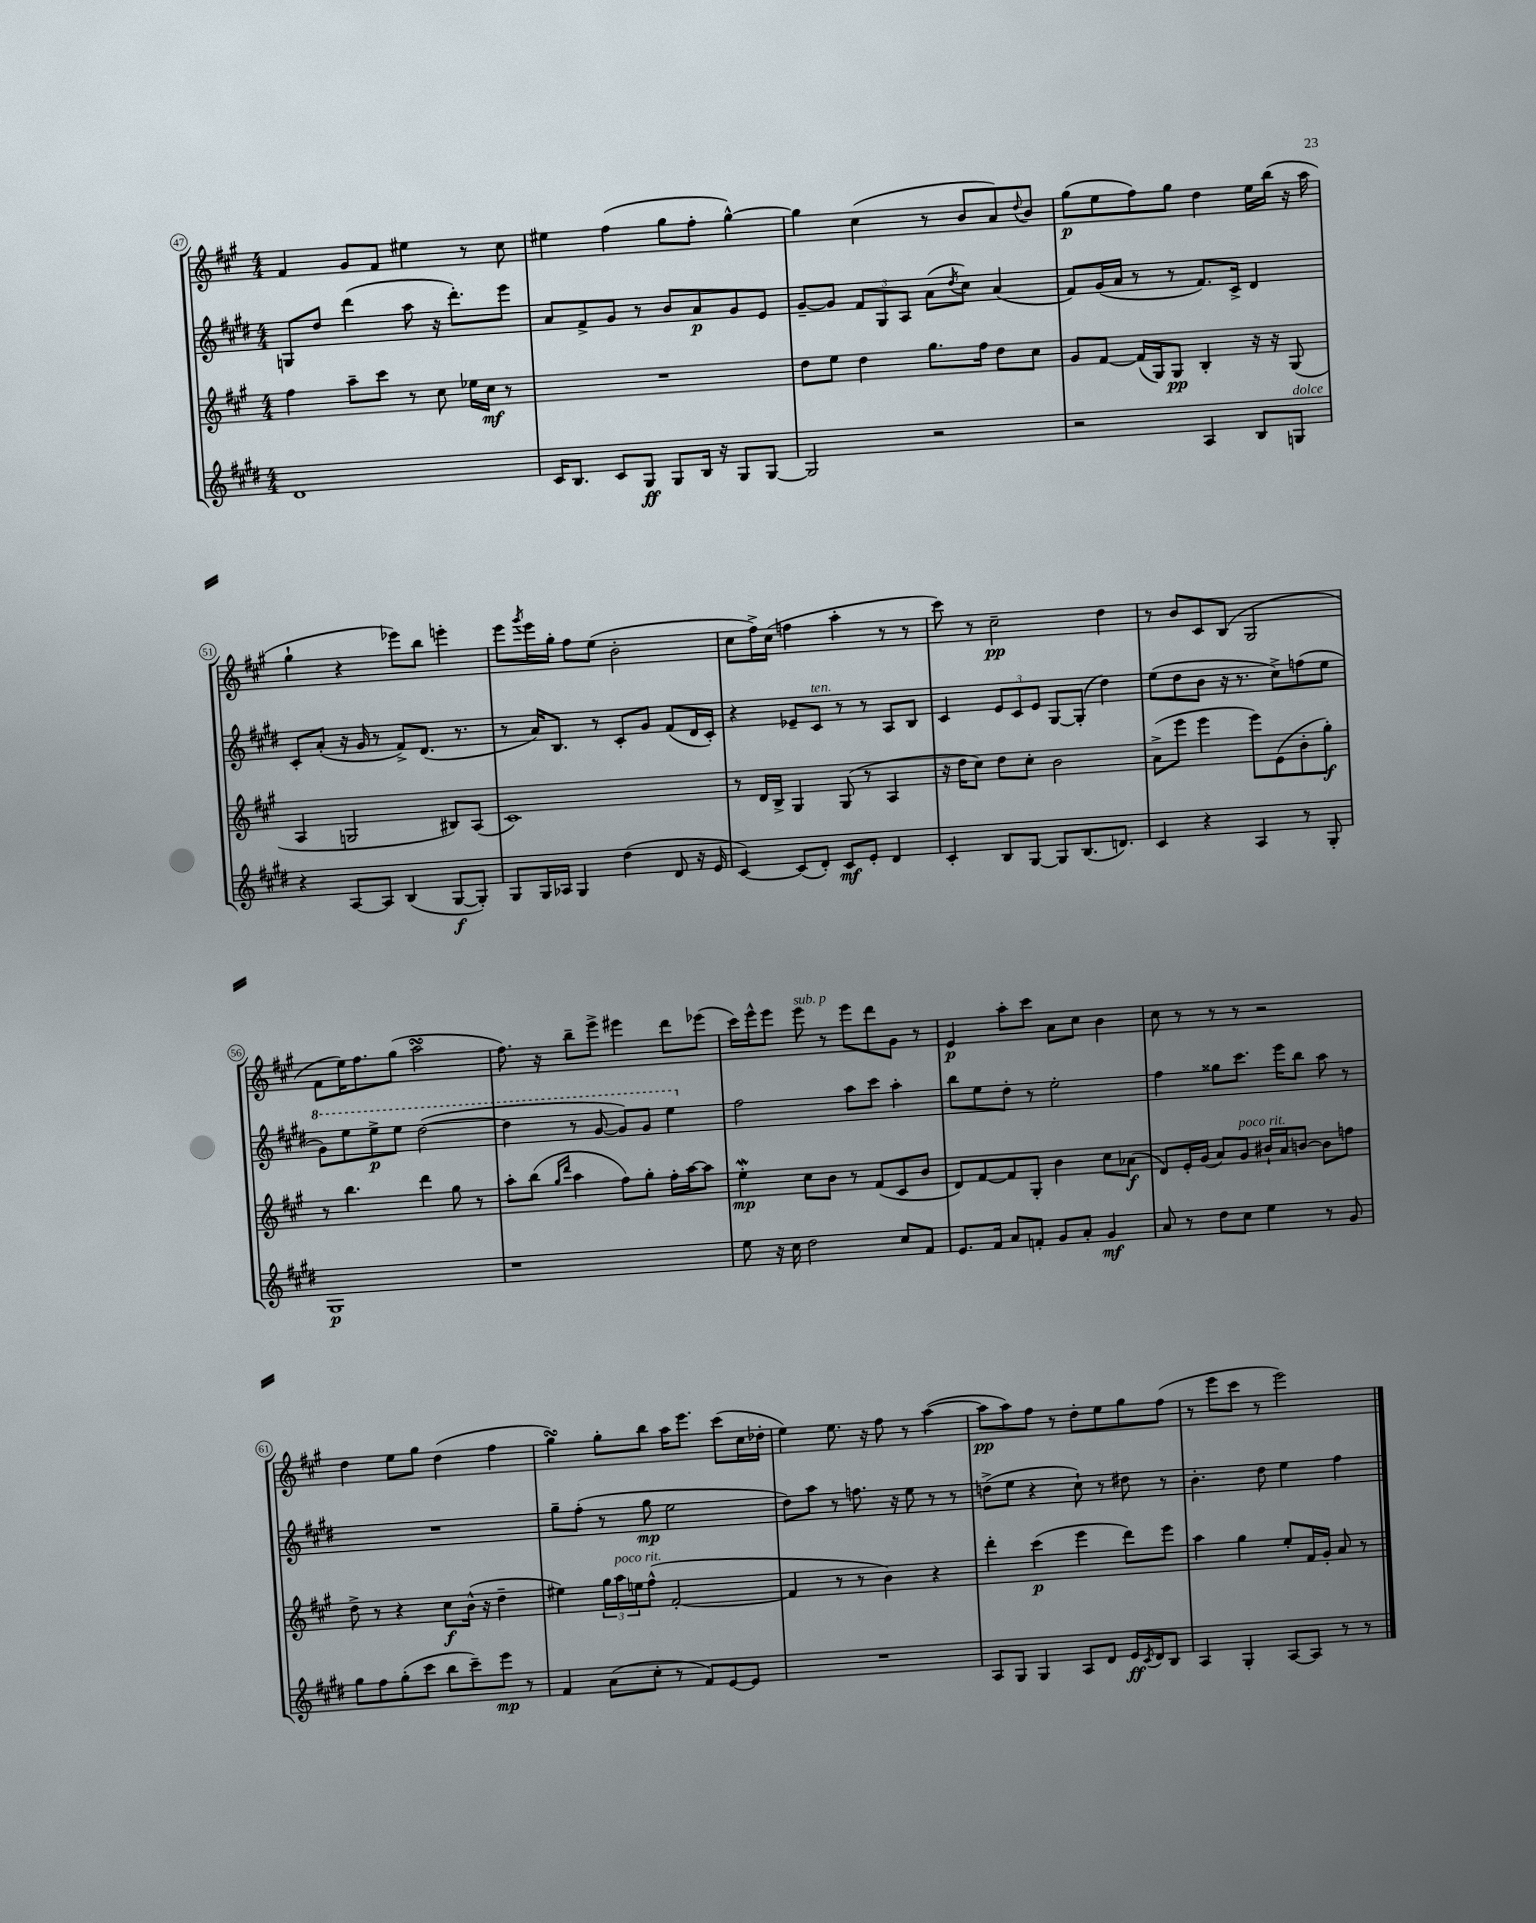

**kern	**kern	**kern	**kern
*staff4	*staff3	*staff2	*staff1
*clefG2	*clefG2	*clefG2	*clefG2
*k[f#c#g#d#]	*k[f#c#g#]	*k[f#c#g#d#]	*k[f#c#g#]
*M4/4	*M4/4	*M4/4	*M4/4
1d#	4ff#	8G	4f#
.	.	8dd#	.
.	8aa~	(4ddd#	8g#
.	8ccc#	.	8f#
.	8r	8aa	4ee#
.	8cc#	16r	.
.	.	8.ddd#')	.
.	16ee-	.	8r
.	16cc#	.	.
.	8r	8eee	8cc#
=	=	=	=
16c#	1r	8a	4ee#
8.B	.	.	.
.	.	8f#^	.
8c#	.	8g#	(4ff#
8G#	.	8r	.
8G#	.	8b	8gg#
16B	.	8a	8ff#'
16r	.	.	.
8G#	.	8g#	[4gg#^^)
[8G#	.	8e	.
=	=	=	=
2G#]	8dd	[8g#~	4gg#]
.	8ee	8g#]	.
.	4dd	12f#	(4cc#
.	.	12G#	.
.	.	12A	.
2r	8.gg#	(8a	8r
.	.	8qdd#	.
.	.	8cc#)	8b
.	16ff#	.	.
.	8dd	(4a	8a)
.	.	.	8qqdd
.	8cc#	.	8b
=	=	=	=
2r	8g#	8f#)	(8gg#
.	[8f#	(16g#	8ee
.	.	16a	.
.	(16f#]	8r	8ff#)
.	16G#)	.	.
.	8G#	8r	8gg#
4A	4B'	8.f#)	4dd
.	.	16c#^	.
8B	16r	4d#	16ee
.	16r	.	(16bb
8G	(8G#	.	16r
.	.	.	16aa
=	=	=	=
4r	4A	8c#'	4gg#`
.	.	(8a'	.
[8A	2G	16r	4r
.	.	16g#	.
8A]	.	8r	.
(4B	.	8f#^)	8eee-)
.	.	(8.d#	8bb
[8G#	8B#)	.	4eee'
.	.	8.r	.
8G#'])	(8A	.	.
=	=	=	=
8G#	1c#)	8r	8eee
.	.	.	8qggg#
16G#	.	16a)	16eee
16A-	.	8.B	16gg#'
4G#	.	.	8ff#
.	.	8r	(8ee
(4dd#	.	8c#'	2b'
.	.	8g#	.
8d#	.	(8f#	.
16r	.	16d#	.
16e	.	16c#')	.
=	=	=	=
[4c#)	8r	4r	8cc#
.	16d	.	16ff#^)
.	16B^	.	(16cc#
(8c#]	4G#	8e-~	4ff
8d#')	.	8c#	.
8c#	(8G#	8r	4aa'
8e'	8r	8r	.
4d#	4A	8A	8r
.	.	8B	8r
=	=	=	=
4c#'	16r	4c#	8ccc#)
.	16dd	.	.
.	8cc#)	.	8r
8B	8dd	12e	2cc#~
.	.	12c#	.
[8G#	8cc#'	.	.
.	.	12e	.
8G#]	2b	[8G#	.
(8.B	.	(8G#']	.
.	.	4dd#)	4dd
8.d)	.	.	.
=	=	=	=
4c#	(8a^	(8ee	8r
.	8eee	8dd#	8b
4r	4eee	8b	8c#
.	.	16r	(8B
.	.	8.r	.
4A	8eee)	.	2G#
.	(8e	8cc#^)	.
8r	8b'	(8ff	.
8G#'	8gg#')	8ee	.
=	=	=	=
1G#	8r	8gg#)	8f#
.	4.bb	8eee	16ee)
.	.	.	8.ff#
.	.	8eee^	.
.	.	8eee	(8gg#
.	4ddd	([2ddd#	2aa
.	8gg#	.	.
.	8r	.	.
=	=	=	=
1r	8aa'	4ddd#]	8.ff#)
.	(8bb	.	.
.	.	.	16r
.	16qqgg#	.	.
.	16qqddd	.	.
.	4aa	8r	8bb~
.	.	[8gg#	8eee^
.	8ff#)	8gg#])	4eee#
.	8gg#'	8gg#	.
.	16ff#'	4eee	8ddd
.	[16aa	.	.
.	8aa]	.	(8eee-
=	=	=	=
8ee	4ee'	2ff#	16ccc#)
.	.	.	16eee^^
16r	.	.	8eee
16cc#	.	.	.
2dd#	8cc#	.	8eee
.	8b	.	8r
.	8r	8aa	8eee
.	(8f#	8ccc#	8ddd
8cc#	8c#	4aa'	8g#
8f#	8b	.	8r
=	=	=	=
8.e	8d)	8bb	4e
.	[8f#	8ee	.
16f#	.	.	.
8a	8f#]	8dd#'	8aa'
8f'	8G#'	8r	8ccc#
8g#	4b	2ee'	8a
8a'	.	.	8cc#
4g#	8cc#	.	4b
.	(8a-	.	.
=	=	=	=
8a	8d)	4ff#	8cc#
8r	16e'	.	8r
.	(16g#	.	.
8dd#	8a)	8gg##	8r
8cc#	8g#	8.ccc#	8r
4ee	16b#`	.	2r
.	16a	16eee	.
.	[8b	8bb	.
8r	8b]	8aa	.
8g#	8ff	8r	.
=	=	=	=
8gg#	8dd^	1r	4dd
8ff#	8r	.	.
(8gg#'	4r	.	8ee
8ccc#	.	.	8gg#
8bb	8cc#	.	(4dd
8ccc#~)	(16b^^	.	.
.	16r	.	.
8eee	4dd~	.	4ff#
8r	.	.	.
=	=	=	=
4f#	4ee#)	8gg#~	4gg#)
.	.	(8ff#'	.
(8a	24gg#	8r	8gg#'
.	24aa	.	.
.	24ee	.	.
8cc#'	(8ff#^^	8gg#	8bb
8r	[2f#'	2ee	16aa
.	.	.	8.eee
8f#)	.	.	.
[8e	.	.	(8ccc#
8e]	.	.	16cc#
.	.	.	16dd-'
=	=	=	=
1r	4f#]	8dd#)	4ee)
.	.	8aa	.
.	8r	8r	8.ee
.	8r	8.ff	.
.	.	.	16r
.	4b)	.	8ff#
.	.	16r	.
.	.	8ee	8r
.	4r	8r	([4aa
.	.	8r	.
=	=	=	=
8A	4ddd'	(8dd^	8aa]
8G#	.	8ee	8aa)
4G#	(4ccc#	4r	8ff#
.	.	.	8r
8A	4eee	8cc#`)	8dd'
8d#	.	8r	8ee
16e	8ddd)	8dd#	8gg#
8qc#	.	.	.
16d#	.	.	.
8B	8eee	8r	(8ff#
=	=	=	=
4A	4aa	4.b'	8r
.	.	.	8eee
4G#'	4gg#	.	8ccc#
.	.	8dd#	8r
[8A	8ee'	4ee	2eee)
8A]	16f#	.	.
.	16g#'	.	.
8r	8a	4ff#	.
8r	8r	.	.
==	==	==	==
*-	*-	*-	*-
